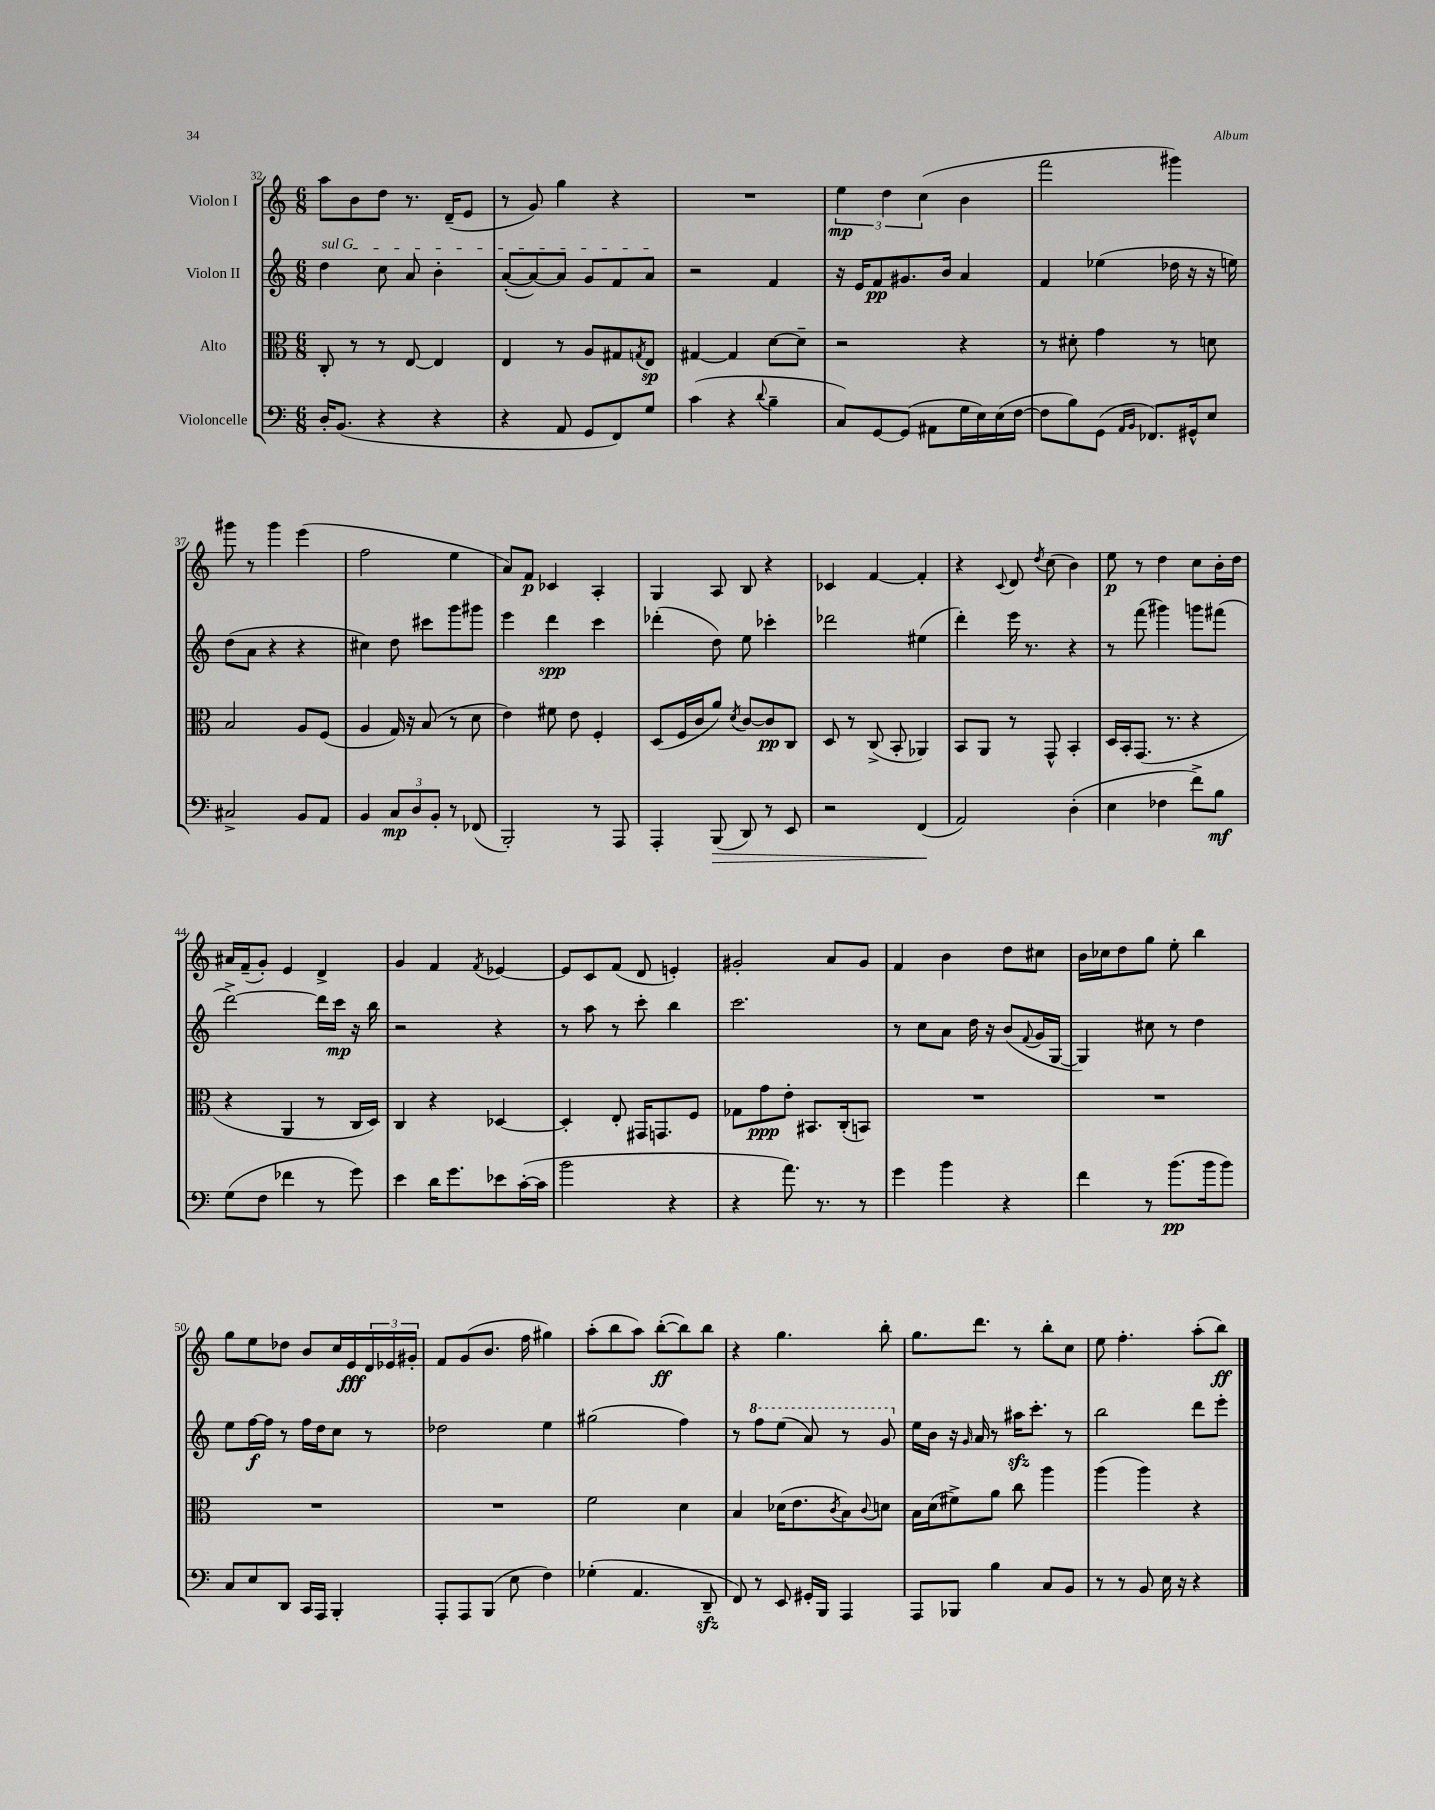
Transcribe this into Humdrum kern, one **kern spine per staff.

**kern	**dynam	**kern	**dynam	**kern	**dynam	**kern	**dynam
*part4	*part4	*part3	*part3	*part2	*part2	*part1	*part1
*staff4	*staff4	*staff3	*staff3	*staff2	*staff2	*staff1	*staff1
*I"Violoncelle	*	*I"Alto	*	*I"Violon II	*	*I"Violon I	*
*clefF4	*	*clefC3	*	*clefG2	*	*clefG2	*
*k[]	*	*k[]	*	*k[]	*	*k[]	*
*M6/8	*	*M6/8	*	*M6/8	*	*M6/8	*
=32	=32	=32	=32	=32	=32	=32	=32
!	!	!	!	!LO:TX:a:i:t=sul G	!	!	!
16D'/KL	.	8C'/	.	4dd\	.	8aa\L	.
(8.BB/J	.	.	.	.	.	.	.
.	.	8r	.	.	.	8b\	.
4r	.	8r	.	8cc\	.	8dd\J	.
.	.	[8E/	.	8a/	.	8.r	.
4r	.	4E/]	.	4b'\	.	.	.
.	.	.	.	.	.	(16d~/KL	.
.	.	.	.	.	.	8e/J	.
=33	=33	=33	=33	=33	=33	=33	=33
4r	.	4E/	.	([8a'/L	.	8r	.
.	.	.	.	8a/_)	.	8g/)	.
8AA/	.	8r	.	8a/J]	.	4gg\	.
8GG/L	.	8A/L	.	8g/L	.	.	.
8FF/)	.	8G#X/	.	8f/	.	4r	.
.	.	8qGn/	.	.	.	.	.
8G/J	.	8E/J	sp	8a/J	.	.	.
=34	=34	=34	=34	=34	=34	=34	=34
(4c\	.	[4G#X/	.	2r	.	2.r	.
4r	.	4G#/]	.	.	.	.	.
8qqd/	.	.	.	.	.	.	.
4B~\	.	[8d\L	.	4f/	.	.	.
.	.	8d~\J]	.	.	.	.	.
=35	=35	=35	=35	=35	=35	=35	=35
8C/L)	.	2r	.	16r	.	6ee\	mp
.	.	.	.	16e/KL	.	.	.
[8GG/	.	.	.	8f/	pp	.	.
.	.	.	.	.	.	6dd\	.
(8GG/J]	.	.	.	8.g#X/	.	.	.
.	.	.	.	.	.	(6cc\	.
8AA#X\L	.	.	.	.	.	.	.
.	.	.	.	16b/Jk	.	.	.
16G\L	.	4r	.	4a/	.	4b\	.
16E\)	.	.	.	.	.	.	.
(16E\	.	.	.	.	.	.	.
[16F\JJ	.	.	.	.	.	.	.
=36	=36	=36	=36	=36	=36	=36	=36
8F\L]	.	8r	.	4f/	.	2fff\	.
8B\)	.	8d#X'\	.	.	.	.	.
(8GG\J	.	4g\	.	(4ee-X\	.	.	.
16qqAA/LL	.	.	.	.	.	.	.
16qqBB/JJ	.	.	.	.	.	.	.
8.FF-X/L)	.	.	.	.	.	.	.
.	.	8r	.	16dd-X\	.	4ggg#X\)	.
16GG#X^^/k	.	.	.	16r	.	.	.
8E/J	.	8dn\	.	16r	.	.	.
.	.	.	.	16een\)	.	.	.
!!LO:LB:g=z
=37	=37	=37	=37	=37	=37	=37	=37
2C#X^/	.	2B/	.	(8dd\L	.	8ggg#X\	.
.	.	.	.	8a\J	.	8r	.
.	.	.	.	4r	.	4ggg#\	.
8BB/L	.	8A/L	.	4r	.	(4eee\	.
8AA/J	.	(8F/J	.	.	.	.	.
=38	=38	=38	=38	=38	=38	=38	=38
4BB/	.	4A/	.	4cc#X\)	.	2ff\	.
12C/L	mp	16G/)	.	8dd\	.	.	.
.	.	16r	.	.	.	.	.
12D/	.	.	.	.	.	.	.
.	.	(8B/	.	8ccc#X\L	.	.	.
12BB'/J	.	.	.	.	.	.	.
8r	.	8r	.	8ggg\	.	4ee\	.
(8FF-X/	.	8d\	.	8ggg#X\J	.	.	.
=39	=39	=39	=39	=39	=39	=39	=39
2BBB'/)	.	4e\)	.	4eee\	.	8a/L)	.
.	.	.	.	.	.	8f/J	p
.	.	8f#X\	.	4ddd\	spp	4c-X/	.
.	.	8e\	.	.	.	.	.
8r	.	4F'/	.	4ccc\	.	4A'/	.
8AAA/	.	.	.	.	.	.	.
=40	=40	=40	=40	=40	=40	=40	=40
4AAA'/	.	(8D/L	.	(4ddd-X'\	.	4G/	.
.	.	16F/L	.	.	.	.	.
.	.	16c/J	.	.	.	.	.
!	!LO:HP:b	!	!	!	!	!	!
(8BBB/	>	8a/J)	.	8dd\)	.	8A/	.
.	.	8qd/	.	.	.	.	.
8DD/)	.	[8c/L	.	8ee\	.	8B/	.
8r	.	8c/]	pp	4ccc-X'\	.	4r	.
8EE/	.	8C/J	.	.	.	.	.
=41	=41	=41	=41	=41	=41	=41	=41
2r	.	8D/	.	2ddd-X\	.	4c-X/	.
.	.	8r	.	.	.	.	.
.	.	(8C^/	.	.	.	[4f/	.
.	.	8BB'/	.	.	.	.	.
(4FF/	.	4AA-X/)	.	(4ee#X\	.	4f'/]	.
.	]	.	.	.	.	.	.
=42	=42	=42	=42	=42	=42	=42	=42
2AA/)	.	8BB/L	.	4ddd'\)	.	4r	.
.	.	8AA/J	.	.	.	.	.
.	.	.	.	.	.	8qqc/	.
.	.	8r	.	16eee\	.	8d/	.
.	.	.	.	8.r	.	.	.
.	.	.	.	.	.	8qdd/	.
.	.	8GG^^/	.	.	.	(8cc\	.
(4D'\	.	4BB'/	.	4r	.	4b\)	.
=43	=43	=43	=43	=43	=43	=43	=43
4E\	.	16D/LL	.	8r	.	8ee\	p
.	.	16BB'/J	.	.	.	.	.
.	.	(8.GG/J	.	(8fff\	.	8r	.
4F-X\	.	.	.	4ggg#X\)	.	4dd\	.
.	.	8.r	.	.	.	.	.
8f^\L)	.	4r	.	8gggn\L	.	8cc\L	.
8B\J	mf	.	.	(8fff#X\J	.	16b'\L	.
.	.	.	.	.	.	16dd\JJ	.
!!LO:LB:g=z
=44	=44	=44	=44	=44	=44	=44	=44
(8G\L	.	4r	.	[2ddd^\)	.	16a#X/LL	.
.	.	.	.	.	.	(16f~/J	.
8F\J	.	.	.	.	.	8g'/J)	.
4f-X\	.	4AA/	.	.	.	4e/	.
8r	.	8r	.	16ddd\LL]	.	4d^/	.
.	.	.	.	16ccc\JJ	mp	.	.
8g\)	.	16C/LL	.	16r	.	.	.
.	.	16D/JJ)	.	16bb\	.	.	.
=45	=45	=45	=45	=45	=45	=45	=45
4e\	.	4C/	.	2r	.	4g/	.
16d\KL	.	4r	.	.	.	4f/	.
8.g\	.	.	.	.	.	.	.
.	.	.	.	.	.	8qf/	.
8e-X\	.	[4D-X/	.	4r	.	[4e-X/	.
([16c'\L	.	.	.	.	.	.	.
16c\JJ]	.	.	.	.	.	.	.
=46	=46	=46	=46	=46	=46	=46	=46
2b\	.	4D-'/]	.	8r	.	8e-/L]	.
.	.	.	.	8aa\	.	8c/	.
.	.	8E'/	.	8r	.	(8f/J	.
.	.	16GG#X/KL	.	8ccc'\	.	8d/	.
.	.	8.GGn/	.	.	.	.	.
4r	.	.	.	4bb\	.	4en'/)	.
.	.	8F/J	.	.	.	.	.
=47	=47	=47	=47	=47	=47	=47	=47
4r	.	8G-X\L	.	2.ccc\	.	2g#X'/	.
.	.	8g\	ppp	.	.	.	.
8.a\)	.	8e'\J	.	.	.	.	.
.	.	8.BB#X/L	.	.	.	.	.
8.r	.	.	.	.	.	.	.
.	.	.	.	.	.	8a/L	.
.	.	(16C'/k	.	.	.	.	.
8r	.	8BBn/J)	.	.	.	8g#/J	.
=48	=48	=48	=48	=48	=48	=48	=48
4g\	.	2.r	.	8r	.	4f/	.
.	.	.	.	8cc\L	.	.	.
4b\	.	.	.	8a\J	.	4b\	.
.	.	.	.	16dd\	.	.	.
.	.	.	.	16r	.	.	.
4r	.	.	.	(8b/L	.	8dd\L	.
.	.	.	.	8qqf/	.	.	.
.	.	.	.	16g/L	.	8cc#X\J	.
.	.	.	.	[16G/JJ	.	.	.
=49	=49	=49	=49	=49	=49	=49	=49
4f\	.	2.r	.	4G/])	.	16b\LL	.
.	.	.	.	.	.	16cc-X\J	.
.	.	.	.	.	.	8dd\	.
8r	.	.	.	8cc#X\	.	8gg\J	.
(8.b\L	pp	.	.	8r	.	8ee'\	.
.	.	.	.	4dd\	.	4bb\	.
16b\k	.	.	.	.	.	.	.
8b\J)	.	.	.	.	.	.	.
!!LO:LB:g=z
=50	=50	=50	=50	=50	=50	=50	=50
8C/L	.	2.r	.	8ee\L	.	8gg\L	.
8E/	.	.	.	[16ff\L	f	8ee\	.
.	.	.	.	16ff\JJ]	.	.	.
8DD/J	.	.	.	8r	.	8dd-X\J	.
16CC/LL	.	.	.	16ff\LL	.	8b/L	.
16AAA/JJ	.	.	.	16dd\J	.	.	.
4BBB'/	.	.	.	8cc\J	.	16cc/L	.
.	.	.	.	.	.	16e/	fff
.	.	.	.	8r	.	24d/	.
.	.	.	.	.	.	24e-X/	.
.	.	.	.	.	.	24g#X'/JJ	.
=51	=51	=51	=51	=51	=51	=51	=51
8AAA'/L	.	2.r	.	2dd-X\	.	8f/L	.
8AAA/	.	.	.	.	.	(8g/	.
(8BBB/J	.	.	.	.	.	8.b/J	.
8E\	.	.	.	.	.	.	.
.	.	.	.	.	.	16ff\	.
4F\)	.	.	.	4ee\	.	4gg#X\)	.
=52	=52	=52	=52	=52	=52	=52	=52
(4G-X'\	.	2f\	.	(2gg#X\	.	(8aa'\L	.
.	.	.	.	.	.	8bb\	.
4.AA/	.	.	.	.	.	8aa\J)	.
.	.	.	.	.	.	([8bb'\L	ff
.	.	4d\	.	4ff\)	.	8bb\])	.
8DDzz~/	.	.	.	.	.	8bb\J	.
=53	=53	=53	=53	=53	=53	=53	=53
8FF/)	.	4B/	.	8r	.	4r	.
*	*	*	*	*8va	*	*	*
8r	.	.	.	8fff\L	.	.	.
8EE/	.	(16d-X\KL	.	(8eee\J	.	4.gg\	.
.	.	8.e\	.	.	.	.	.
16GG#X'/LL	.	.	.	8aa/)	.	.	.
16BBB/JJ	.	.	.	.	.	.	.
.	.	8qc/	.	.	.	.	.
4AAA/	.	8B\)	.	8r	.	.	.
.	.	8qqc/	.	.	.	.	.
.	.	8dn\J	.	8gg/	.	8bb'\	.
=54	=54	=54	=54	=54	=54	=54	=54
*	*	*	*	*X8va	*	*	*
8AAA/L	.	16B\LL	.	16ee\LL	.	8.gg\L	.
.	.	(16d\J	.	16b\JJ	.	.	.
8BBB-X/J	.	8f#X^\)	.	16r	.	.	.
.	.	.	.	16qqg/	.	.	.
.	.	.	.	16a/	.	8.ddd\J	.
4B\	.	8a\J	.	8r	.	.	.
.	.	8cc\	.	16aa#Xzz\KL	.	8r	.
.	.	.	.	8.ccc'\J	.	.	.
8C/L	.	4aa\	.	.	.	8bb'\L	.
8BB/J	.	.	.	8r	.	8cc\J	.
=55	=55	=55	=55	=55	=55	=55	=55
8r	.	(4aa\	.	2bb\	.	8ee\	.
8r	.	.	.	.	.	4.ff'\	.
8BB/	.	4aa\)	.	.	.	.	.
16E\	.	.	.	.	.	.	.
16r	.	.	.	.	.	.	.
4r	.	4r	.	8ddd\L	.	(8aa'\L	.
.	.	.	.	8eee'\J	.	8bb\J)	ff
==	==	==	==	==	==	==	==
*-	*-	*-	*-	*-	*-	*-	*-
